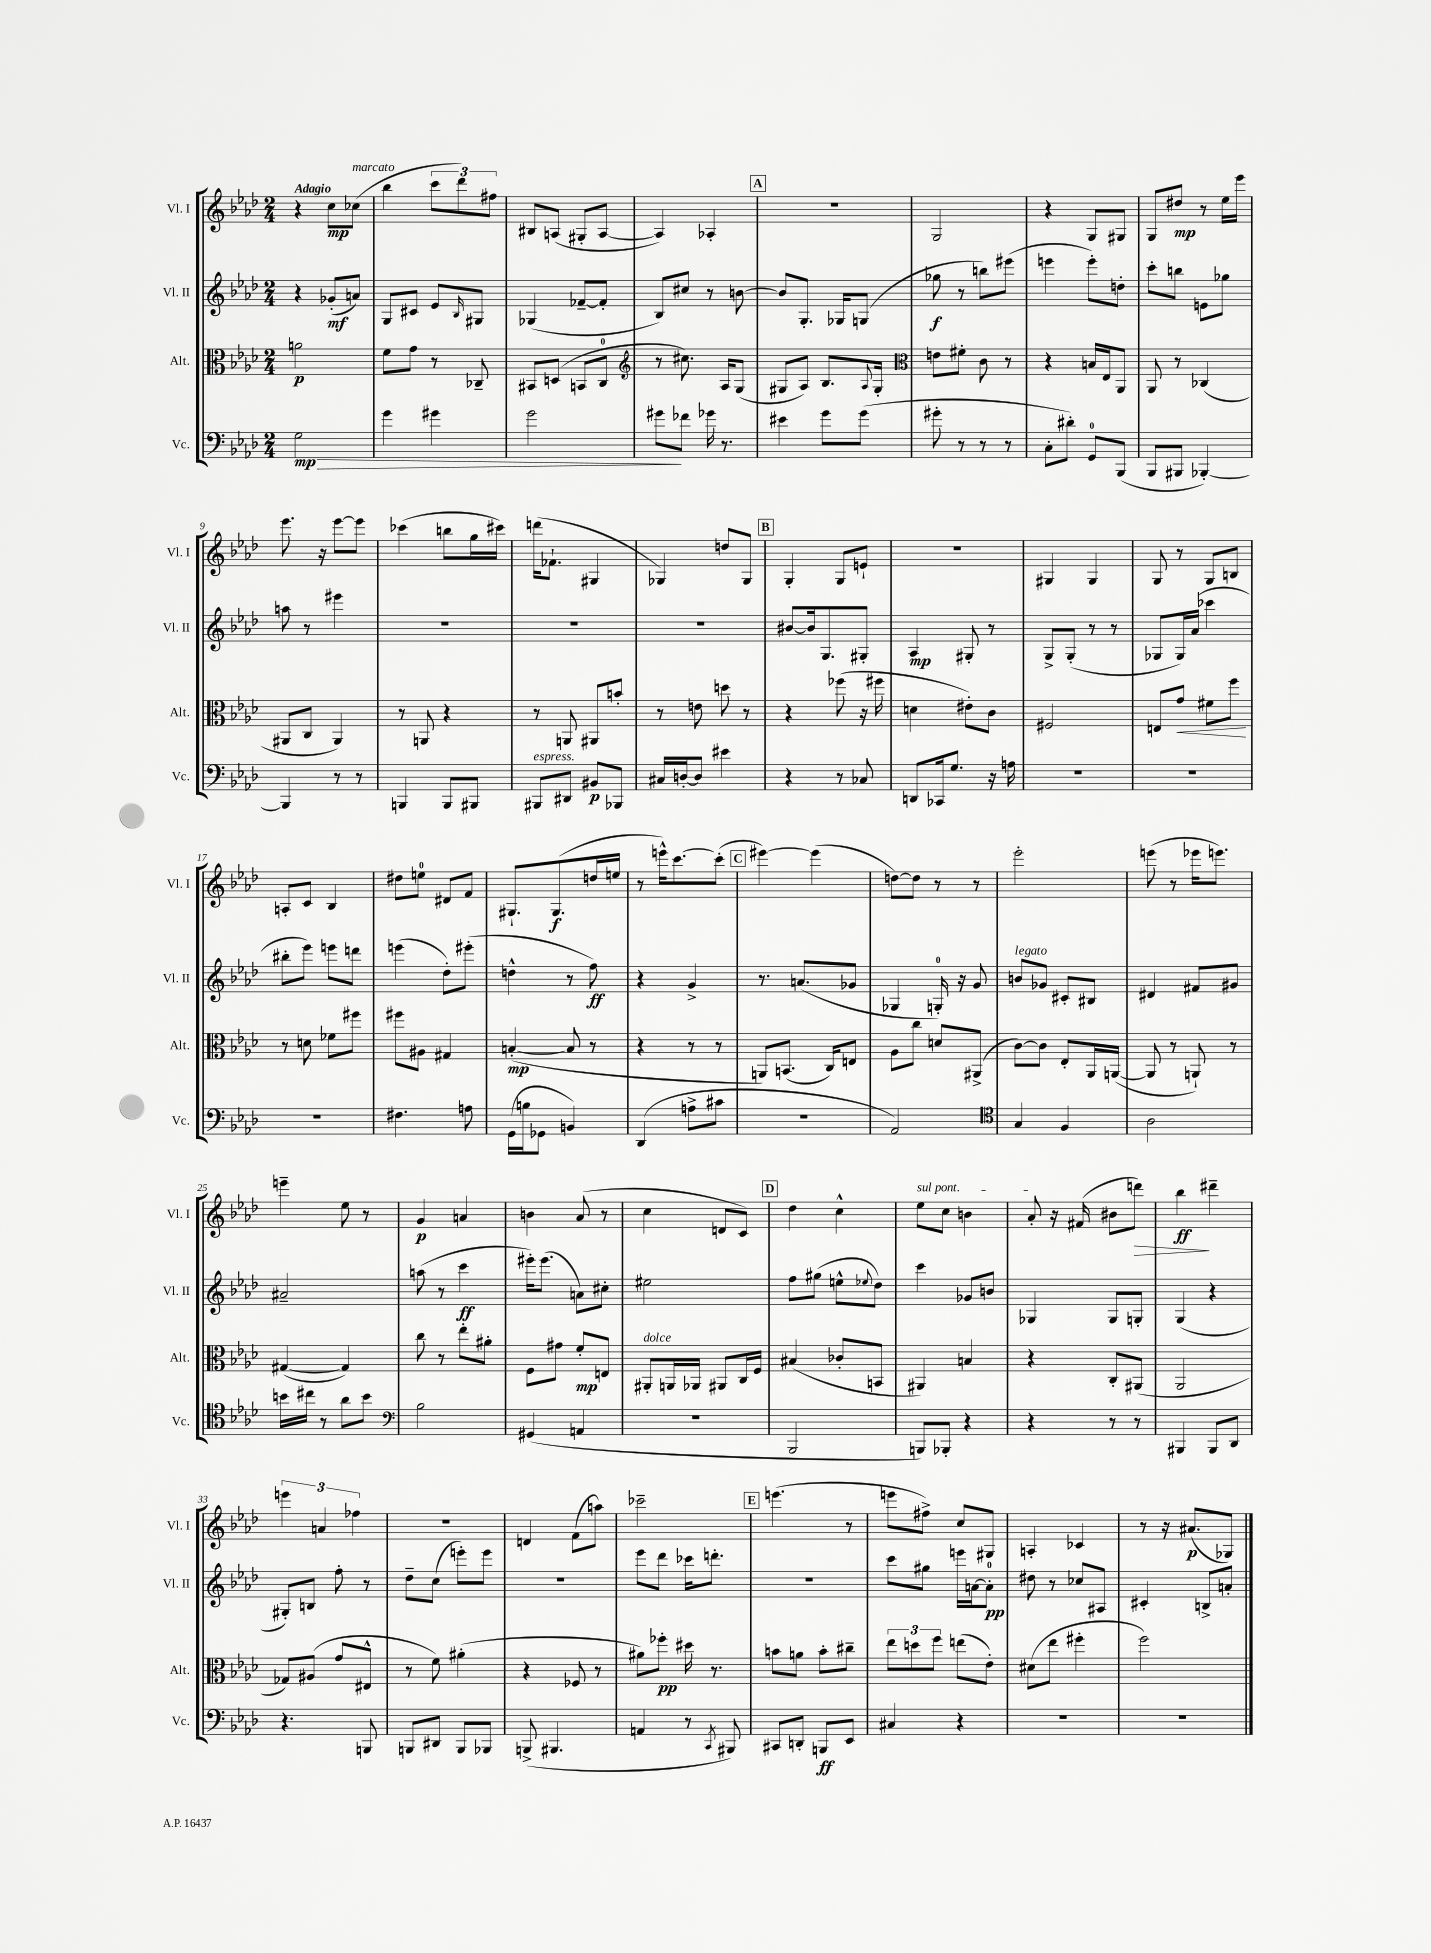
<<
\new StaffGroup <<
\new Staff = "s0" \with { instrumentName = "Vl. I" shortInstrumentName = "Vl. I" } {
    \clef treble \key aes \major \numericTimeSignature \time 2/4 \tempo "Adagio"
    r4 c''8\mp ces''8^\markup { \italic "marcato" }( |
    bes''4 \tuplet 3/2 { c'''8 des'''8) fis''8 } |
    bis8 a8( gis8-. a8~ |
    a4) aes4-. |
    \mark \markup { \box "A" } r2 |
    g2 |
    r4 g8 gis8 |
    g8 dis''8\mp r8 ees''16 ees'''16 |
    ees'''8. r16 ees'''8~ ees'''8 |
    ces'''4( b''8 g''16 cis'''16) |
    d'''16( fes'8.-! gis4 |
    ges4) d''8 ges8 |
    \mark \markup { \box "B" } g4-. g8 e'8-! |
    R2 |
    gis4 gis4 |
    g8 r8 g8 b8 |
    a8-. c'8 bes4 |
    dis''8 e''8-0 dis'8 f'8 |
    gis8.-! gis8.\f( d''16 e''16 |
    r8 e'''16-^) c'''8.~ c'''8-.( |
    \mark \markup { \box "C" } eis'''4~) eis'''4( |
    d''8~) d''8 r8 r8 |
    ees'''2-. |
    e'''8( r8 ees'''16 e'''8.) |
    e'''4-- ees''8 r8 |
    g'4\p a'4 |
    b'4 aes'8( r8 |
    c''4 d'8 c'8) |
    \mark \markup { \box "D" } des''4 c''4-^ |
    \once \override TextSpanner.bound-details.left.text = \markup { \italic "sul pont." } ees''8\startTextSpan c''8 b'4 |
    aes'8-.\stopTextSpan r16 fis'16( bis'8 d'''8\>) |
    bes''4\ff\! dis'''4-- |
    \tuplet 3/2 { e'''4 a'4 fes''4 } |
    R2 |
    d'4 f'8( a''8) |
    ces'''2-- |
    \mark \markup { \box "E" } e'''4.( r8 |
    e'''8 fis''8->) c''8 gis8 |
    a4-. ces'4 |
    r8 r16 ais'8.\p( ges8) \bar "|." |
}
\new Staff = "s1" \with { instrumentName = "Vl. II" shortInstrumentName = "Vl. II" } {
    \clef treble \key aes \major \numericTimeSignature \time 2/4
    r4 ges'8-.\mf( a'8) |
    g8 cis'8 ees'8 \grace { bes16 } gis8 |
    ges4( fes'8~-- fes'8-. |
    bes8) cis''8 r8 b'8~ |
    \mark \markup { \box "A" } b'8 g8.-. ges16 g8( |
    ges''8\f r8 b''8) eis'''8( |
    e'''4 e'''8-.) d''8-. |
    c'''8-. b''8 e'8 ges''8 |
    a''8 r8 eis'''4 |
    R2 |
    R2 |
    R2 |
    \mark \markup { \box "B" } bis'8~ bis'16 g8. gis8-. |
    aes4\mp gis8-. r8 |
    g8-> g8-.( r8 r8 |
    ges8 ges16) aes'16( ces'''4 |
    bis''8-. ees'''8) e'''8 d'''8 |
    e'''4( des''8-.) eis'''8-.( |
    d''4-^ r8 f''8\ff) |
    r4 g'4-> |
    \mark \markup { \box "C" } r8. a'8.( ges'8 |
    ges4 g16-0-.) r16 g'8 |
    b'8^\markup { \italic "legato" } ges'8 cis'8-. bis8 |
    dis'4 fis'8 gis'8 |
    ais'2-- |
    a''8( r8 c'''4\ff |
    eis'''16-.) eis'''8.( a'8) cis''8-. |
    eis''2 |
    \mark \markup { \box "D" } f''8 gis''8( e''8-^ \appoggiatura { ees''8 } des''8) |
    c'''4 ges'8 b'8 |
    ges4 ges8 g8-. |
    g4( r4 |
    gis8-.) b8 f''8-. r8 |
    des''8-- c''8( e'''8-.) e'''8 |
    R2 |
    ees'''8 des'''8 ces'''16 d'''8.-. |
    \mark \markup { \box "E" } R2 |
    c'''8 gis''8 e'''16 a'16~ a'8-0-.\pp |
    dis''8 r8 ces''8 ais8 |
    cis'4-. b8-> a'8-. \bar "|." |
}
\new Staff = "s2" \with { instrumentName = "Alt." shortInstrumentName = "Alt." } {
    \clef alto \key aes \major \numericTimeSignature \time 2/4
    a'2\p |
    f'8 g'8 r8 ces8-- |
    bis,8 d8( b,8 c8-0 |
    \clef treble r8 cis''8.) aes16 g8( |
    \mark \markup { \box "A" } gis8 aes8) bes8. \appoggiatura { aes8 } gis16-. |
    \clef alto e'8 fis'8-. c'8 r8 |
    r4 b16 ees16 aes,8 |
    aes,8 r8 ces4( |
    ais,8 c8 ais,4) |
    r8 a,8 r4 |
    r8 a,8 ais,8 b'8-. |
    r8 e'8 d''8 r8 |
    \mark \markup { \box "B" } r4 fes''8( r16 fis''16 |
    d'4 eis'8-.) c'8 |
    fis2 |
    e8 g'8\< fis'8 f''8\! |
    r8 d'8 fes'8 fis''8 |
    fis''8 ais8 gis4 |
    b4~-.\mp( b8 r8 |
    r4 r8 r8 |
    \mark \markup { \box "C" } a,8) b,8.( c16) e8 |
    aes8 c''8 d'8 ais,8->( |
    c'8~) c'8 ees8-. aes,16 a,16~( |
    a,8 r8 a,8-!) r8 |
    gis4~( gis4) |
    c''8 r8 ees''8-. ais'8-. |
    f8 gis'8 f'8-.\mp e8 |
    ais,8-.^\markup { \italic "dolce" } a,16 aes,16 ais,8 c16 f16 |
    \mark \markup { \box "D" } bis4( ces'8-. b,8 |
    ais,4) b4 |
    r4 c8-. ais,8( |
    aes,2 |
    ges8) ais8( g'8 eis8-^ |
    r8 f'8) ais'4-.( |
    r4 fes8 r8 |
    ais'8) fes''8-.\pp dis''16 r8. |
    \mark \markup { \box "E" } b'8 a'8 b'8-. cis''8-- |
    \tuplet 3/2 { ees''8 d''8 f''8 } e''8( ees'8-.) |
    dis'8( ees''8 fis''4-. |
    f''2) \bar "|." |
}
\new Staff = "s3" \with { instrumentName = "Vc." shortInstrumentName = "Vc." } {
    \clef bass \key aes \major \numericTimeSignature \time 2/4
    g2\mp\> |
    g'4 gis'4 |
    g'2 |
    gis'8\! fes'8 ges'16 r8. |
    \mark \markup { \box "A" } eis'4 g'8 g'8( |
    gis'8-. r8 r8 r8 |
    c8-. dis'8-.) g,8-0 bes,,8( |
    bes,,8 bis,,8 bes,,4~-.) |
    bes,,4 r8 r8 |
    b,,4 b,,8 bis,,8 |
    bis,,8^\markup { \italic "espress." } dis,8 bis,8\p bes,,8 |
    cis16 d16~-. d8 eis'4 |
    \mark \markup { \box "B" } r4 r8 ces8 |
    d,8 ces,16 g8. r16 a16 |
    R2 |
    R2 |
    R2 |
    fis4. a8 |
    g,16( b16 ges,8 b,4) |
    des,4( a8-> cis'8 |
    \mark \markup { \box "C" } r2 |
    aes,2) |
    \clef tenor g4 f4 |
    aes2 |
    b'16 cis''16 r8 aes'8 b'8 |
    \clef bass bes2 |
    gis,4( a,4 |
    R2 |
    \mark \markup { \box "D" } bes,,2 |
    b,,8) bes,,8-. r4 |
    r4 r8 r8 |
    bis,,4 bis,,8 des,8 |
    r4. b,,8 |
    b,,8 dis,8 b,,8 bes,,8 |
    b,,8->( bis,,4. |
    a,4 r8 \acciaccatura { c,8 } bis,,8) |
    \mark \markup { \box "E" } cis,8 d,8-. b,,8\ff ees,8 |
    cis4 r4 |
    R2 |
    R2 \bar "|." |
}
>>
>>
